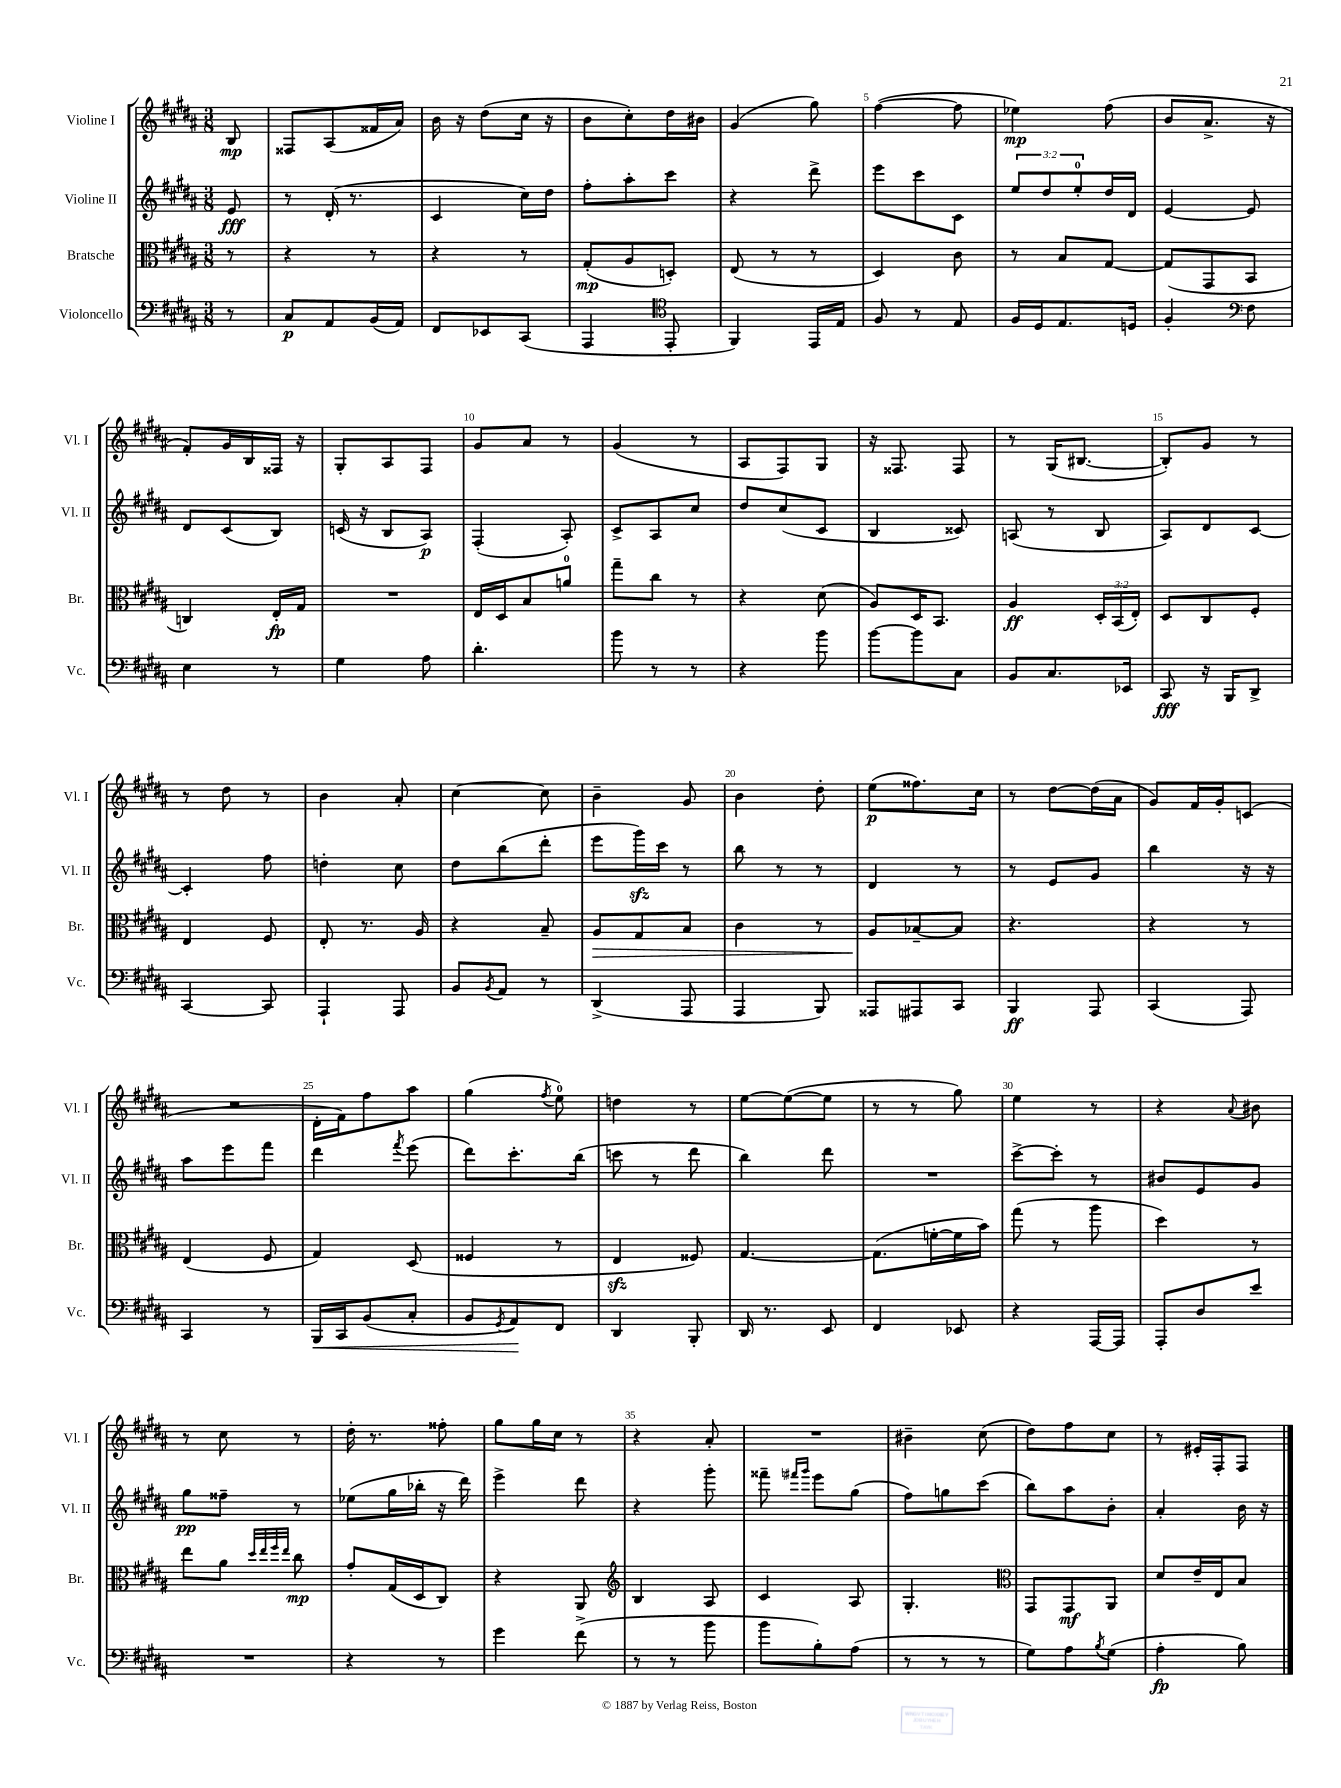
<<
\new StaffGroup <<
\new Staff = "s0" \with { instrumentName = "Violine I" shortInstrumentName = "Vl. I" } {
    \clef treble \key b \major \numericTimeSignature \time 3/8 \partial 8
    b8\mp |
    fisis8 ais8( fisis'16 ais'16) |
    b'16 r16 dis''8( cis''16 r16 |
    b'8 cis''8-.) dis''16 bis'16 |
    gis'4( gis''8) |
    fis''4~( fis''8 |
    ees''4\mp) fis''8( |
    b'8 ais'8.-> r16 |
    fis'8-.) gis'16 b16 fisis16 r16 |
    gis8-. ais8 fis8 |
    gis'8 ais'8 r8 |
    gis'4( r8 |
    ais8 fis8) gis8 |
    r16 fisis8. fisis8 |
    r8 gis16( bis8.~ |
    bis8-.) gis'8 r8 |
    r8 dis''8 r8 |
    b'4 ais'8-. |
    cis''4~ cis''8 |
    b'4-- gis'8 |
    b'4 dis''8-. |
    e''8\p( fisis''8.) cis''16 |
    r8 dis''8~ dis''16( ais'16 |
    gis'8) fis'16 gis'16-. c'8( |
    R4. |
    dis'16-. fis'16) fis''8 ais''8 |
    gis''4( \acciaccatura { fis''8 } e''8-0) |
    d''4 r8 |
    e''8~ e''8~( e''8 |
    r8 r8 gis''8) |
    e''4 r8 |
    r4 \appoggiatura { ais'8 } bis'8 |
    r8 cis''8 r8 |
    dis''16-. r8. fisis''8-. |
    gis''8 gis''16 cis''16 r8 |
    r4 ais'8-. |
    R4. |
    bis'4-- cis''8( |
    dis''8) fis''8 cis''8 |
    r8 eis'16-. fis16-. fis8 \bar "|." |
}
\new Staff = "s1" \with { instrumentName = "Violine II" shortInstrumentName = "Vl. II" } {
    \clef treble \key b \major \numericTimeSignature \time 3/8 \override Staff.TupletNumber.text = #tuplet-number::calc-fraction-text \partial 8
    e'8\fff |
    r8 dis'16-.( r8. |
    cis'4 cis''16) dis''16 |
    fis''8-. ais''8-. cis'''8 |
    r4 dis'''8-> |
    e'''8 cis'''8 cis'8 |
    \tuplet 3/2 { e''8 dis''8 e''8-0-. } dis''16 dis'16 |
    e'4~ e'8 |
    dis'8 cis'8( b8) |
    c'16( r16 b8 ais8\p) |
    fis4-.( ais8-.) |
    cis'8-> ais8 cis''8 |
    dis''8 cis''8( cis'8 |
    b4 cisis'8) |
    a8( r8 b8 |
    ais8) dis'8 cis'8~ |
    cis'4-. fis''8 |
    d''4-. cis''8 |
    dis''8 b''8( dis'''8-. |
    e'''8 gis'''16\sfz) cis'''16 r8 |
    b''8 r8 r8 |
    dis'4 r8 |
    r8 e'8 gis'8 |
    b''4 r16 r16 |
    ais''8 e'''8 fis'''8 |
    dis'''4 \acciaccatura { fis'''8 } e'''8( |
    dis'''8) cis'''8.-. b''16( |
    c'''8 r8 dis'''8 |
    b''4) dis'''8 |
    R4. |
    cis'''8~-> cis'''8-. r8 |
    bis'8 e'8 gis'8 |
    gis''8\pp fisis''8-- r8 |
    ees''8( gis''16 bes''16-. r16 dis'''16) |
    e'''4-> dis'''8 |
    r4 gis'''8-. |
    fisis'''8-- \grace { fis'''16 gis'''16 } e'''8 gis''8( |
    fis''8) g''8 cis'''8( |
    b''8) ais''8 b'8-. |
    ais'4-. b'16 r16 \bar "|." |
}
\new Staff = "s2" \with { instrumentName = "Bratsche" shortInstrumentName = "Br." } {
    \clef alto \key b \major \numericTimeSignature \time 3/8 \override Staff.TupletNumber.text = #tuplet-number::calc-fraction-text \partial 8
    r8 |
    r4 r8 |
    r4 r8 |
    gis8-.\mp( ais8 d8-.) |
    e8( r8 r8 |
    dis4) cis'8 |
    r8 b8 gis8~ |
    gis8( gis,8 b,8 |
    c4) e16-.\fp gis16 |
    R4. |
    e16 dis16 b8 a'8-0 |
    gis''8-- cis''8 r8 |
    r4 dis'8( |
    ais8) dis16 b,8. |
    ais4\ff \tuplet 3/2 { dis16-. b,16( e16-.) } |
    dis8 cis8 fis8-. |
    e4 fis8 |
    e8-. r8. ais16 |
    r4 b8-- |
    ais8\> gis8 b8 |
    cis'4 r8 |
    ais8\! bes8~-- bes8 |
    r4. |
    r4 r8 |
    e4( fis8 |
    gis4) dis8( |
    fisis4 r8 |
    e4\sfz fisis8) |
    gis4.~ |
    gis8.( f'16~-. f'16 b'16) |
    gis''8( r8 ais''8 |
    dis''4) r8 |
    e''8 ais'8 \grace { dis''32 e''32 fis''32 e''32 } cis''8\mp |
    gis'8-. gis16( dis16 cis8) |
    r4 ais,8 |
    \clef treble b4 ais8 |
    cis'4 ais8 |
    gis4.-. |
    \clef alto gis,8 gis,8\mf ais,8 |
    dis'8 e'16-- e16 b8 \bar "|." |
}
\new Staff = "s3" \with { instrumentName = "Violoncello" shortInstrumentName = "Vc." } {
    \clef bass \key b \major \numericTimeSignature \time 3/8 \partial 8
    r8 |
    cis8\p ais,8 b,16( ais,16) |
    fis,8 ees,8 cis,8( |
    ais,,4 \clef tenor e,8-. |
    fis,4) e,16 e16 |
    fis8 r8 e8 |
    fis16 dis16 e8. d16 |
    fis4-. \clef bass fis8 |
    e4 r8 |
    gis4 ais8 |
    dis'4.-. |
    b'8 r8 r8 |
    r4 b'8 |
    b'8~ b'8 cis8 |
    b,8 cis8. ees,16 |
    cis,8\fff r16 b,,16 dis,8-> |
    cis,4~ cis,8 |
    ais,,4-! ais,,8 |
    b,8 \acciaccatura { b,8 } ais,8 r8 |
    dis,4->( ais,,8 |
    ais,,4 b,,8) |
    aisis,,8 ais,,8 cis,8 |
    b,,4\ff ais,,8 |
    cis,4( ais,,8) |
    cis,4 r8 |
    b,,16\< cis,16 b,8( cis8-. |
    b,8 \acciaccatura { gis,8 } ais,8\!) fis,8 |
    dis,4 b,,8-. |
    dis,16 r8. e,8 |
    fis,4 ees,8 |
    r4 ais,,16~ ais,,16 |
    ais,,8-. dis8 e'8 |
    R4. |
    r4 r8 |
    gis'4 fis'8->( |
    r8 r8 b'8 |
    b'8 b8-.) ais8( |
    r8 r8 r8 |
    gis8) ais8 \acciaccatura { b8 } gis8( |
    ais4-.\fp b8) \bar "|." |
}
>>
>>
\layout { \context { \Score \override BarNumber.break-visibility = ##(#f #t #t) barNumberVisibility = #(every-nth-bar-number-visible 5) } }
